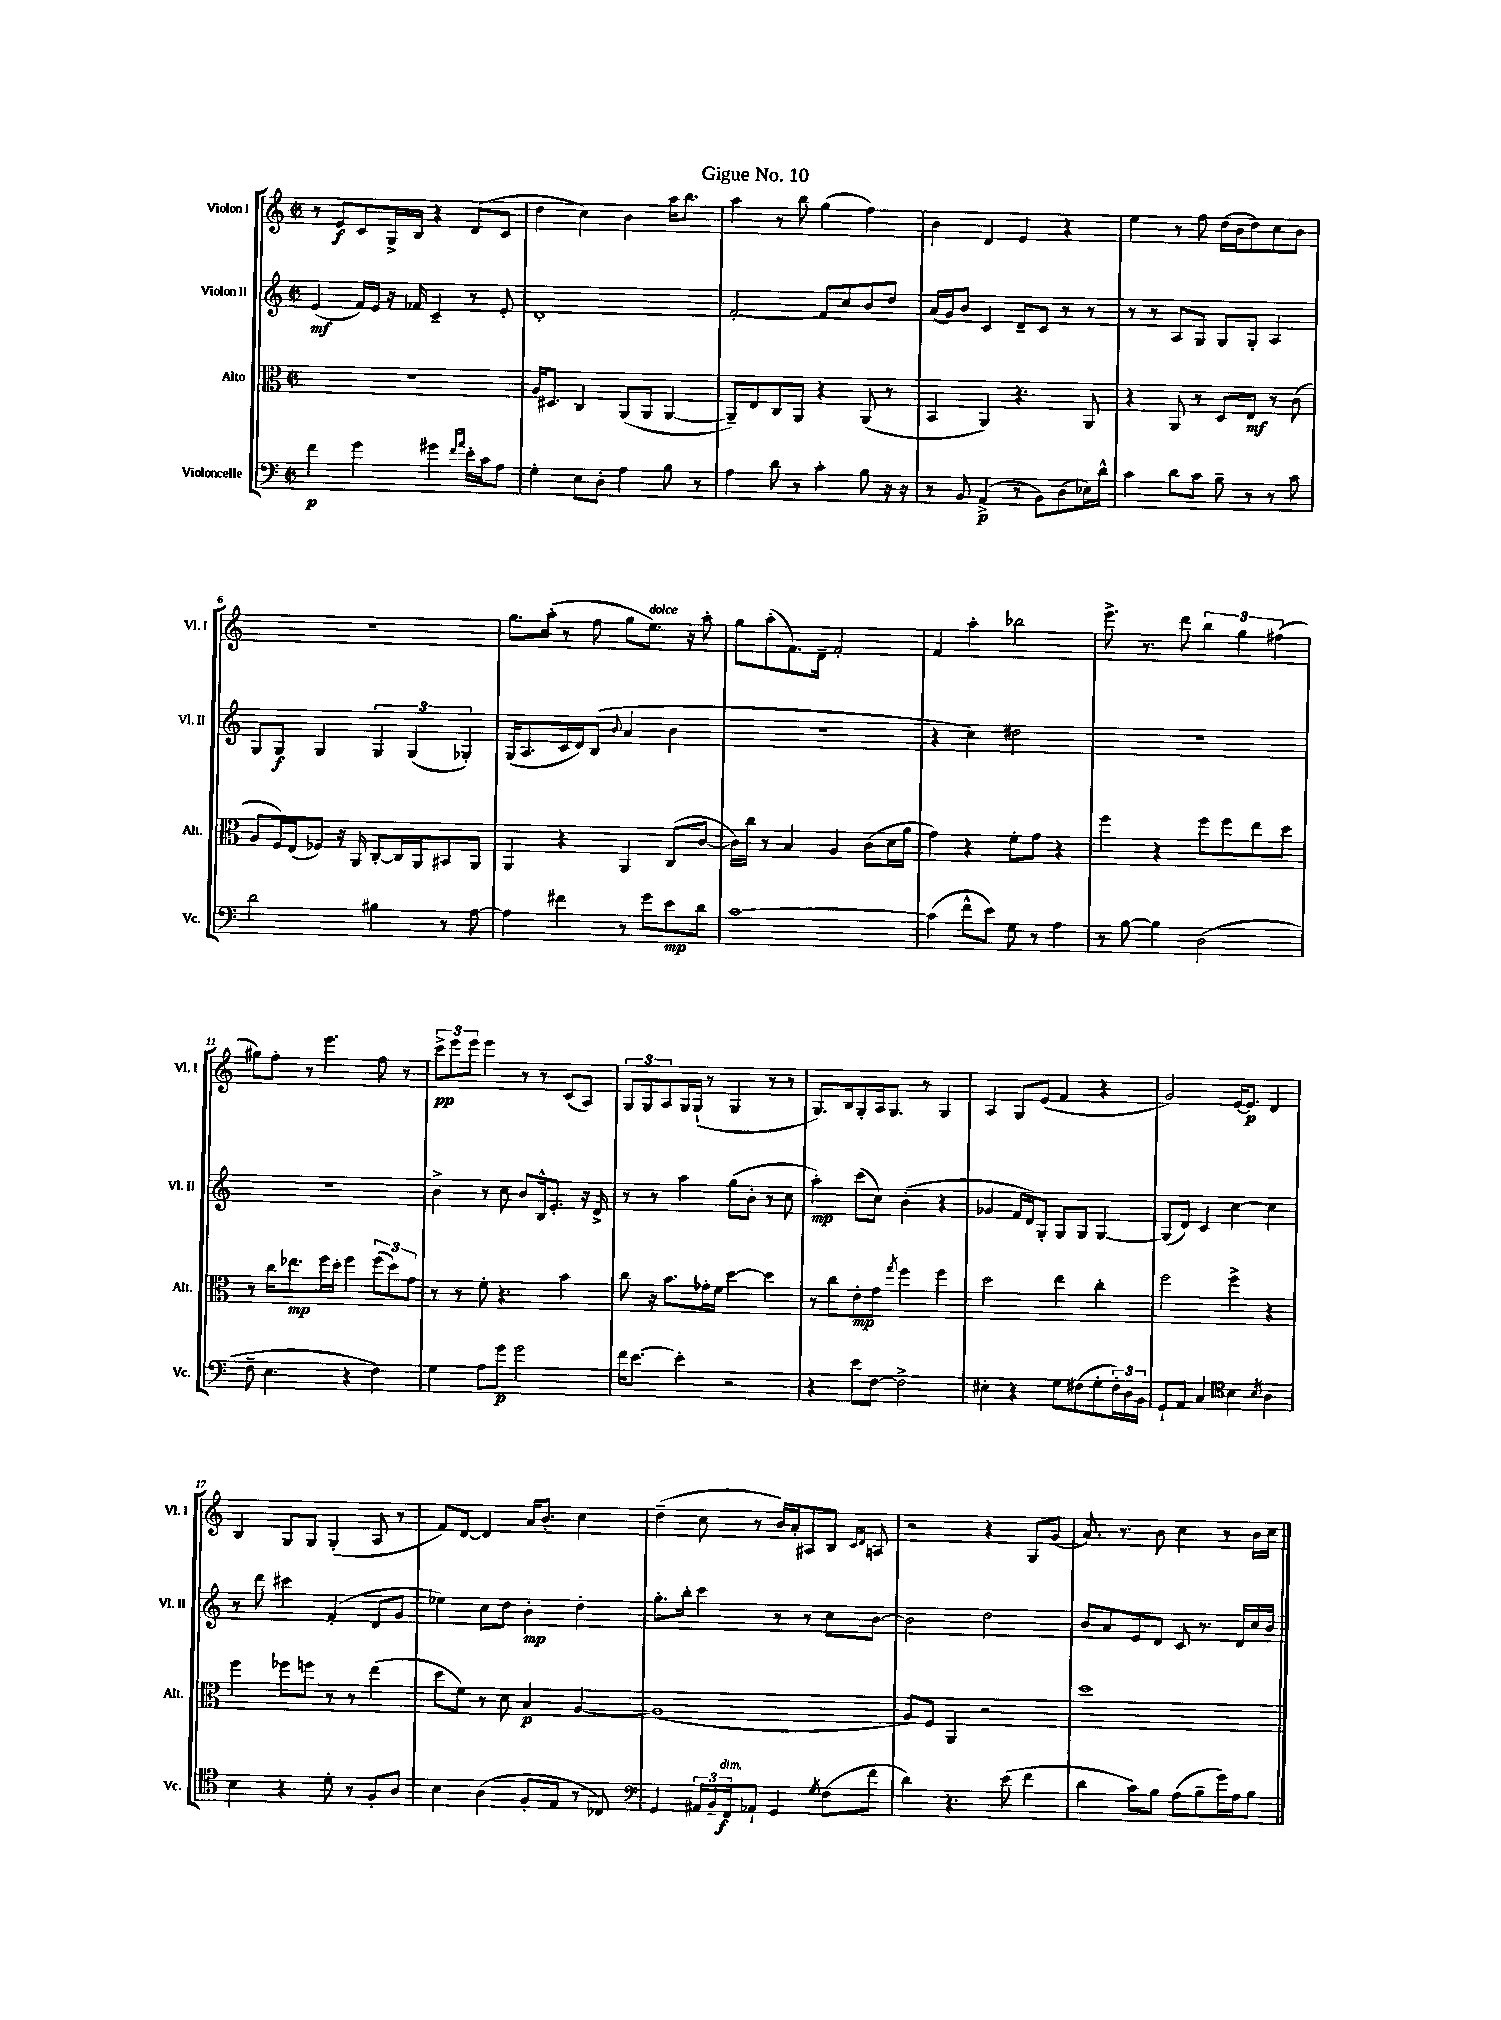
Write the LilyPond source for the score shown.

\header { title = "Gigue No. 10" }
<<
\new StaffGroup <<
\new Staff = "s0" \with { instrumentName = "Violon I" shortInstrumentName = "Vl. I" } {
    \clef treble \key c \major \defaultTimeSignature \time 2/2
    r8 e'8\f c'8 g16-> b16 r4 d'8( c'8 |
    d''4 c''4) b'4 a''16 b''8. |
    a''4 r8 b''8 g''4( f''4) |
    b'4 d'4 e'4 r4 |
    e''4 r8 f''8 d''16( b'16 d''8) c''8 b'8 |
    R1 |
    g''8. a''16-.( r8 f''8 g''8 e''8.^\markup { \italic "dolce" }) r16 a''8-. |
    g''8 a''8-.( f'8.) d'16-- f'2-. |
    f'4 a''4-. bes''2 |
    e'''8.-> r8. d'''8 \tuplet 3/2 { b''4 g''4 fis''4( } |
    gis''8) f''8-. r8 e'''4. f''8 r8 |
    \tuplet 3/2 { c'''8->\pp e'''8 e'''8 } e'''4 r8 r8 c'8( a8) |
    \tuplet 3/2 { g8 g8 a8 } g16 g16-!( r8 g4 r8 r8 |
    g8.) b16 g8-. a16 g8. r8 g4 |
    a4 g8 e'8( f'4 r4 |
    g'2) e'16~ e'8.\p d'4 |
    b4 g8 g8 g4-.( a8 r8 |
    f'8) d'8~ d'4 a'16 b'8.-. c''4 |
    d''4--( c''8 r8 b'16) a'16-. ais8 b8 \grace { c'16 d'16 } a8 |
    r2 r4 g8 g'8( |
    a'8.) r8. b'8 c''4 r8 b'16 c''16 \bar "|." |
}
\new Staff = "s1" \with { instrumentName = "Violon II" shortInstrumentName = "Vl. II" } {
    \clef treble \key c \major \defaultTimeSignature \time 2/2
    e'4\mf( f'16) e'16 r16 fes'16 c'4-- r8 e'8-. |
    d'1-. |
    f'2~-. f'8 c''8 b'8 d''8 |
    a'16( g'16) b'8 c'4 d'8-- c'8 r8 r8 |
    r8 r8 a8 g8 g8 g8-. a4 |
    g8 g8\f g4 \tuplet 3/2 { g4 g4( ges4-.) } |
    g16( a8. c'16 d'16) b8( \appoggiatura { b'8 } a'4 b'4 |
    R1 |
    r4 c''4) dis''2 |
    R1 |
    R1 |
    b'4-> r8 c''8 b'8 b16-^ e'8.-. r16 d'16-> |
    r8 r8 a''4 g''8( b'8-. r8 c''8 |
    a''4-.\mp) c'''8( c''8) b'4-.( r4 |
    ges'4 f'16 d'16) g8-. g8 g8 g4~ |
    g8( d'8) c'4 c''4~ c''4 |
    r8 d'''8 cis'''4 f'4-.( d'8 g'8 |
    ees''4) c''8 d''8 b'4-.\mp d''4-. |
    g''8.-. b''16-. c'''4 r8 r8 c''8 b'8~ |
    b'2 d''2 |
    b'8 a'8 e'8 d'8 c'8 r8. d'16 c''16 b'16 \bar "|." |
}
\new Staff = "s2" \with { instrumentName = "Alto" shortInstrumentName = "Alt." } {
    \clef alto \key c \major \defaultTimeSignature \time 2/2
    r1 |
    a16 dis8. c4 a,8( a,8 a,4~ |
    a,8--) e8 c8 a,8 r4 a,8( r8 |
    b,4 a,4) r4. a,8 |
    r4 a,8 r8 d8 e8\mf r8 c'8( |
    a8 f16) e16( fes8) r16 a,16 c8~-. c16 a,16 bis,8 a,8 |
    a,4 r4 a,4 c8( c'8~ |
    c'16) c''16 r8 b4 a4 c'8( d'16 a'16 |
    g'4) r4 f'8-. g'8 r4 |
    f''4 r4 f''8 f''8 e''8 d''8 |
    r8 c''16 ees''8.\mp f''16 d''16-. f''4 \tuplet 3/2 { f''8( d''8) g'8 } |
    r8 r8 f'8-. r4. b'4 |
    c''8 r16 b'8. ges'16-. f'16 d''4~ d''4 |
    r8 c''8 e'8-.\mp g'8 \acciaccatura { g''8 } f''4 f''4 |
    d''2 e''4 c''4-. |
    f''2 f''4-> r4 |
    f''4 fes''8 f''8 r8 r8 e''4( |
    d''8 f'8) r8 d'8 b4\p a4~ |
    a1( |
    a8) f8 a,4 r2 |
    d''1 \bar "|." |
}
\new Staff = "s3" \with { instrumentName = "Violoncelle" shortInstrumentName = "Vc." } {
    \clef bass \key c \major \defaultTimeSignature \time 2/2
    f'4\p g'4 gis'4 \grace { f'16 a'16 } e'16-. c'16 a8 |
    g4-. e8 d8-. a4 b8 r8 |
    a4 d'8 r8 c'4-. b8 r16 r16 |
    r8 b,8 a,4->\p( r8 b,8) d8( ees16) d'16-^ |
    c'4 d'8 c'8 b8-- r8 r8 c'8 |
    d'2 bis4 r8 a8~ |
    a4 fis'4 r8 g'8 e'8\mp d'8 |
    c'1~ |
    c'4( f'8-^ e'8) g8 r8 a4 |
    r8 b8~ b4 d2( |
    f8-- e4. r4 f4) |
    g4 a8 g'8\p g'2 |
    f'16 e'8.~ e'4-. r2 |
    r4 e'8 f8~ f2-> |
    eis4-. r4 g8 fis8( g8-. \tuplet 3/2 { fis16-.) d16 b,16 } |
    g,8-! a,8 c4 \clef tenor b4 \acciaccatura { b8 } a4 |
    b4 r4 d'8-. r8 f8-. a8 |
    b4 a4( f8-. e8 r8 ces8) |
    \clef bass g,4 \tuplet 3/2 { ais,16 b,16-- f,16\f^\markup { \italic "dim." } } aes,8-! g,4 \acciaccatura { g8 } f8( f'8 |
    d'4) r4. e'8( f'4 |
    d'4 c'8) b8 a8( b8-- g'16) a16 b8 \bar "|." |
}
>>
>>
